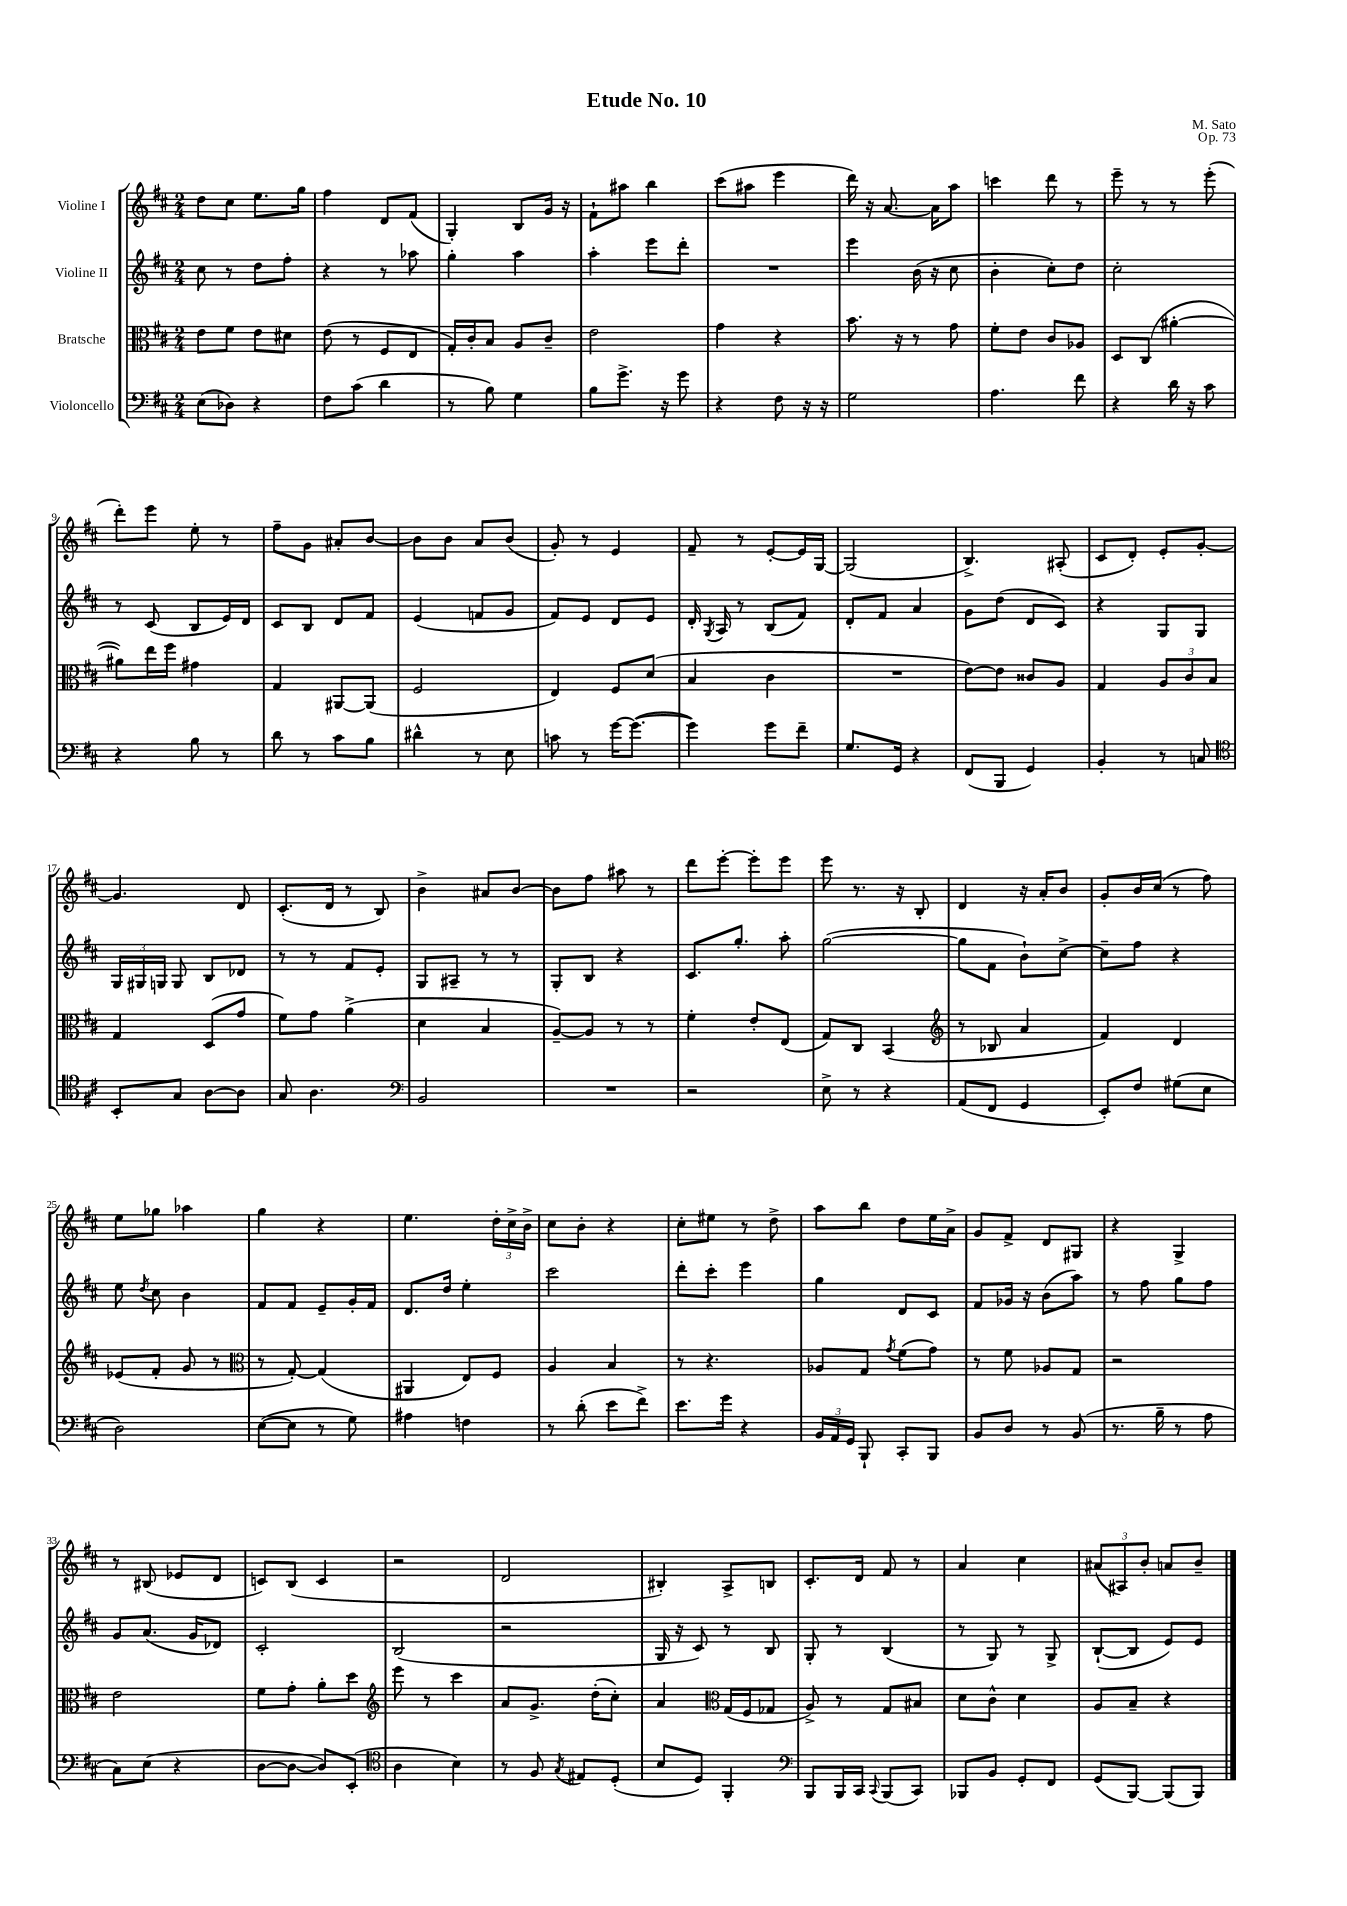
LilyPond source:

\header { title = "Etude No. 10" composer = "M. Sato" opus = "Op. 73" }
<<
\new StaffGroup <<
\new Staff = "s0" \with { instrumentName = "Violine I" } {
    \clef treble \key d \major \numericTimeSignature \time 2/4
    \autoBeamOff d''8[ cis''8] e''8.[ g''16] |
    fis''4 d'8[ fis'8]( |
    g4-.) b8[ g'16] r16 |
    fis'8[-! ais''8] b''4 |
    cis'''8[( ais''8] e'''4 |
    d'''16) r16 a'8.~ a'16[ a''8] |
    c'''4 d'''8 r8 |
    e'''8-- r8 r8 e'''8-.( |
    d'''8[-.) e'''8] e''8-. r8 |
    fis''8[-- g'8] ais'8[-. b'8]~ |
    b'8[ b'8] a'8[ b'8]( |
    g'8-.) r8 e'4 |
    fis'8-- r8 e'8[~-. e'16 g16]~ |
    g2( |
    b4.->) ais8-.( |
    cis'8[ d'8]-.) e'8[-. g'8]~-. |
    g'4. d'8 |
    cis'8.[-.( d'16] r8 b8) |
    b'4-> ais'8[ b'8]~ |
    b'8[ fis''8] ais''8 r8 |
    d'''8[ e'''8]~-. e'''8[-. e'''8] |
    e'''8 r8. r16 b8-. |
    d'4 r16 a'16[-. b'8] |
    g'8[-. b'16 cis''16]( r8 fis''8) |
    e''8[ ges''8] aes''4 |
    g''4 r4 |
    e''4. \tuplet 3/2 { d''16[-. cis''16-> b'16]-> } |
    cis''8[ b'8]-. r4 |
    cis''8[-. eis''8] r8 d''8-> |
    a''8[ b''8] d''8[ e''16 a'16]-> |
    g'8[ fis'8]-> d'8[ gis8] |
    r4 g4-> |
    r8 bis8( ees'8[ d'8] |
    c'8[) b8]( c'4 |
    r2 |
    d'2 |
    bis4-.) a8[-> b8] |
    cis'8.[-. d'16] fis'8 r8 |
    a'4 cis''4 |
    \tuplet 3/2 { ais'8[( ais8) b'8]-. } a'8[ b'8]-- \bar "|." |
}
\new Staff = "s1" \with { instrumentName = "Violine II" } {
    \clef treble \key d \major \numericTimeSignature \time 2/4
    \autoBeamOff cis''8 r8 d''8[ fis''8]-. |
    r4 r8 aes''8 |
    g''4-. a''4 |
    a''4-. e'''8[ d'''8]-. |
    R2 |
    e'''4 b'16( r16 cis''8 |
    b'4-. cis''8[-.) d''8] |
    cis''2-. |
    r8 cis'8( b8[ e'16) d'16] |
    cis'8[ b8] d'8[ fis'8] |
    e'4( f'8[ g'8] |
    fis'8[) e'8] d'8[ e'8] |
    d'16-. \acciaccatura { g8 } a16 r8 b8[( fis'8]) |
    d'8[-. fis'8] a'4 |
    g'8[ d''8]( d'8[ cis'8]) |
    r4 g8[ g8] |
    \tuplet 3/2 { g16[ gis16 g16] } g8 b8[ des'8] |
    r8 r8 fis'8[ e'8]-. |
    g8[ ais8]-- r8 r8 |
    g8[-. b8] r4 |
    cis'8.[ g''8.]-. a''8-. |
    g''2~( |
    g''8[ fis'8] b'8[-!) cis''8]~-> |
    cis''8[-- fis''8] r4 |
    e''8 \acciaccatura { d''8 } cis''8 b'4 |
    fis'8[ fis'8] e'8[-- g'16-. fis'16] |
    d'8.[ d''16] e''4-. |
    cis'''2 |
    d'''8[-. cis'''8]-. e'''4 |
    g''4 d'8[ cis'8] |
    fis'8[ ges'16] r16 b'8[( a''8]) |
    r8 fis''8 g''8[ fis''8] |
    g'8[ a'8.]( g'16[ des'8]) |
    cis'2-. |
    b2( |
    r2 |
    g16 r16 cis'8) r8 b8 |
    g8-. r8 b4( |
    r8 g8) r8 g8-> |
    b8[~-!( b8] e'8[) e'8] \bar "|." |
}
\new Staff = "s2" \with { instrumentName = "Bratsche" } {
    \clef alto \key d \major \numericTimeSignature \time 2/4
    \autoBeamOff e'8[ fis'8] e'8[ dis'8] |
    e'8( r8 fis8[ e8] |
    g16[-.) cis'16-. b8] a8[ cis'8]-- |
    e'2 |
    g'4 r4 |
    b'8. r16 r8 g'8 |
    fis'8[-. e'8] cis'8[ aes8] |
    d8[ cis8]( ais'4~-. |
    ais'8[) e''16 fis''16] gis'4 |
    g4 ais,8[~ ais,8]( |
    fis2 |
    e4) fis8[ d'8]( |
    b4 cis'4 |
    R2 |
    e'8[~) e'8] cisis'8[ a8] |
    g4 \tuplet 3/2 { a8[ cis'8 b8] } |
    g4 d8[( g'8] |
    fis'8[) g'8] a'4->( |
    d'4 b4 |
    a8[~--) a8] r8 r8 |
    fis'4-. e'8[-. e8]( |
    g8[) cis8] b,4( |
    \clef treble r8 bes8 a'4 |
    fis'4) d'4 |
    ees'8[( fis'8]-. g'8 r8 |
    \clef alto r8 g8~-.) g4( |
    ais,4 e8[) fis8] |
    a4 b4 |
    r8 r4. |
    aes8[ g8] \acciaccatura { g'8 } fis'8[( g'8]) |
    r8 fis'8 aes8[ g8] |
    r2 |
    e'2 |
    fis'8[ g'8]-. a'8[-. d''8] |
    \clef treble e'''8 r8 cis'''4 |
    a'8[ g'8.]-> d''16[-.( cis''8]-.) |
    a'4 \clef alto g16[( fis16 ges8] |
    a8->) r8 g8[ bis8] |
    d'8[ cis'8]-^ d'4 |
    a8[ b8]-- r4 \bar "|." |
}
\new Staff = "s3" \with { instrumentName = "Violoncello" } {
    \clef bass \key d \major \numericTimeSignature \time 2/4
    \autoBeamOff e8[( des8]) r4 |
    fis8[ cis'8]( d'4 |
    r8 b8) g4 |
    b8[ g'8.]-> r16 g'8 |
    r4 fis8 r16 r16 |
    g2 |
    a4. fis'8 |
    r4 d'16 r16 cis'8 |
    r4 b8 r8 |
    d'8 r8 cis'8[ b8] |
    dis'4-^ r8 e8 |
    c'8 r8 g'16[~ g'8.]~( |
    g'4) g'8[ fis'8]-- |
    g8.[ g,16] r4 |
    fis,8[( b,,8] g,4) |
    b,4-. r8 c8 |
    \clef tenor b,8[-. g8] a8[~ a8] |
    g8 a4. |
    \clef bass b,2 |
    R2 |
    r2 |
    e8-> r8 r4 |
    a,8[( fis,8] g,4 |
    e,8[-.) fis8] gis8[( e8] |
    d2) |
    e8[~( e8] r8 g8) |
    ais4 f4 |
    r8 d'8-.( e'8[ fis'8]->) |
    e'8.[ g'16] r4 |
    \tuplet 3/2 { b,16[ a,16 g,16] } b,,8-! cis,8[-. b,,8] |
    b,8[ d8] r8 b,8( |
    r8. b16-- r8 a8 |
    cis8[) e8]( r4 |
    d8[~ d8]~ d8[) e,8]-.( |
    \clef tenor a4 b4) |
    r8 fis8 \acciaccatura { g8 } eis8[ d8]-.( |
    b8[ d8]) fis,4-. |
    \clef bass b,,8[ b,,16 cis,16] \appoggiatura { cis,8 } b,,8[( cis,8]) |
    bes,,8[ b,8] g,8[-. fis,8] |
    g,8[( b,,8]~) b,,8[( b,,8]) \bar "|." |
}
>>
>>
